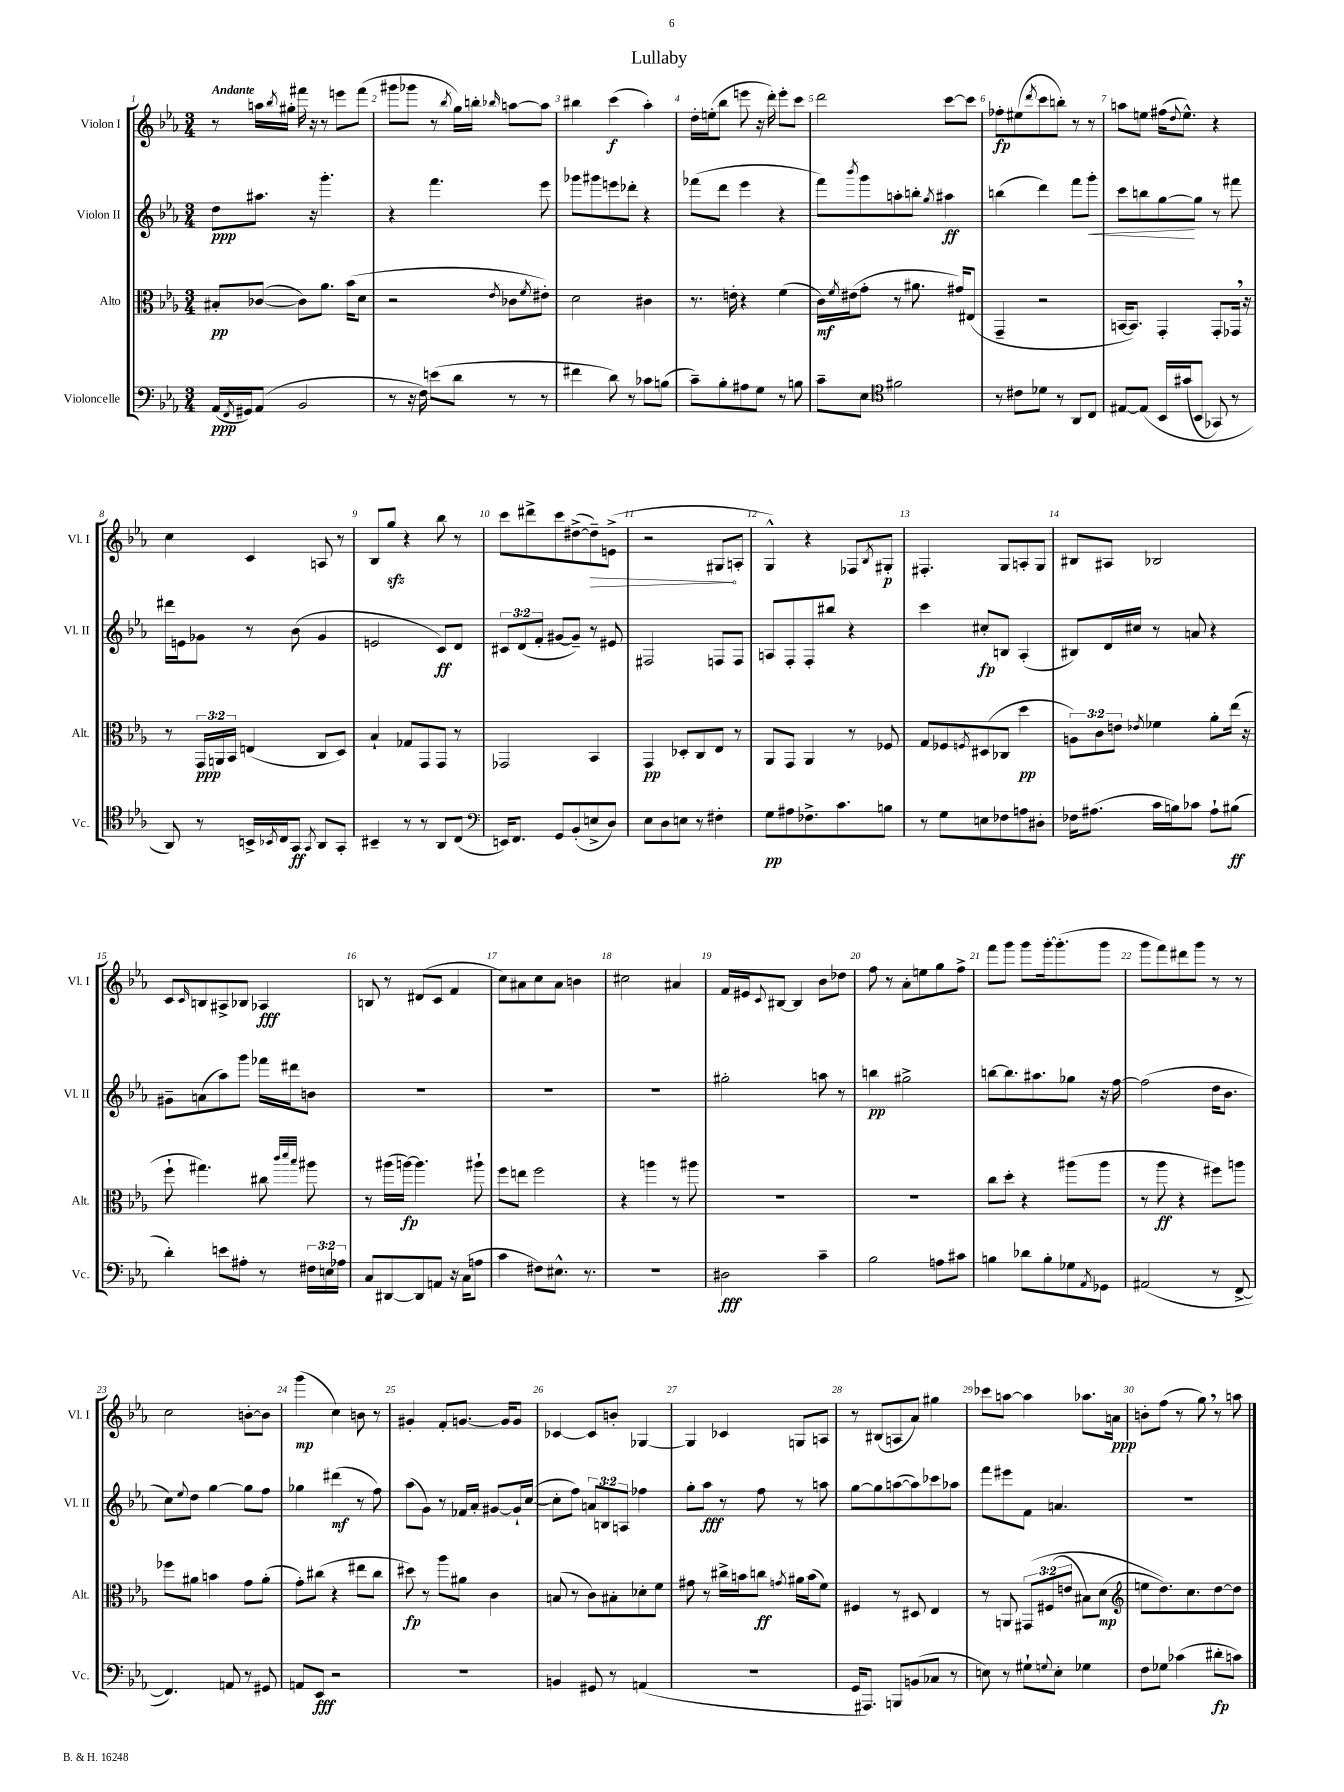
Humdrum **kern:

**kern	**kern	**kern	**kern
*staff4	*staff3	*staff2	*staff1
*clefF4	*clefC3	*clefG2	*clefG2
*k[b-e-a-]	*k[b-e-a-]	*k[b-e-a-]	*k[b-e-a-]
*M3/4	*M3/4	*M3/4	*M3/4
(16AA-	8B#'	8dd	8r
8qFF	.	.	.
16GG#)	.	.	.
(8AA-	([8c-	8.aa#	16aa
.	.	.	8qbb-
.	.	.	16gg#'
2BB-	8c-])	.	16fff#
.	.	16r	16r
.	8.a-	4.ggg'	8r
.	.	.	8eee
.	(16b-	.	.
.	8d	.	(8fff#
=	=	=	=
8r	2r	4r	8ggg#
16r	.	.	8ggg-
16F)	.	.	.
(8e	.	4.fff	8r
.	.	.	8qbb-
8d	.	.	16gg)
.	.	.	16bb'
.	8qe-	.	16qqbb-
8r	8c-	.	[8aa
.	8qf	.	.
8r	8e#')	8eee-	8aa]
=	=	=	=
4f#	2d	8ggg-	4bb#
.	.	8ggg#	.
8d)	.	8eee	(4ccc
8r	.	8ddd-'	.
8c-	4c#	4r	4aa-')
(8B	.	.	.
=	=	=	=
8c~)	8.r	(8fff-	16dd'
.	.	.	(16ee'
8B-'	.	8ddd	8bb-
.	16e'	.	.
8A#	4r	4eee-	8eee
8G	.	.	16r
.	.	.	16ddd')
8r	(4f	4r	8eee'
8B	.	.	8ccc
=	=	=	=
8c~	16c)	8fff)	2ddd
.	8qf	.	.
.	(16e#	.	.
.	.	8qbbb-	.
8E-	8g'	8ggg	.
*clefC4	*	*	*
2f#	8r	8aa'	.
.	8.a#	8bb'	.
.	.	8qgg	.
.	.	4aa#	[8ccc
.	16g#)	.	.
.	(8E#	.	8ccc]
=	=	=	=
8r	4GG~	(4bb	8ff-'
8c#	.	.	(8ee#
.	.	.	8qddd
8d-	2r	4ddd)	8ccc
8r	.	.	8bb')
8AA-	.	8fff	8r
8C	.	8ggg'	8r
=	=	=	=
[8E#	[16BB	8ccc	8aa
.	8.BB])	.	.
&(8E#]	.	8bb	8ee
16BB-	4GG'	[8gg	(16ff#
.	.	.	8qqdd
(16g#	.	.	8.ee^^)
8BB-	.	8gg]	.
8GG-)	8GG'	8r	4r
8r	16GG-	8fff#	.
.	16r	.	.
=	=	=	=
8AA-&)	8r	16ddd#	4cc
.	.	16e	.
8r	24GG	8g-	.
.	24AA	.	.
.	24BB-	.	.
16BB^	(4E	8r	4c
8qBB-	.	.	.
16C	.	.	.
8GG	.	(8b-	.
8qGG	.	.	.
8AA-	8C	4g-	8A
8GG'	8D)	.	8r
=	=	=	=
4BB#~	4B-`	2e	8B-
.	.	.	8gg
8r	8G-	.	4r
8r	8GG	.	.
8AA-	8GG	8c)	8bb-
(8C	8r	8d	8r
=	=	=	=
*clefF4	*	*	*
16EE)	2GG-	12c#	8ccc
8.FF	.	.	.
.	.	(12d	.
.	.	.	8ddd#^
.	.	12f'	.
8GG	.	[8g#	8ccc
(8BB-'	.	8g#~])	([8dd#^
8E^	4BB-	8r	8dd#~])
8D)	.	8e#	(8e^
=	=	=	=
8E-	4GG	2F#	2r
8D	.	.	.
8E	8D-'	.	.
8r	8C	.	.
4F#'	8E-	8F	8G#
.	8r	8F	8A'
=	=	=	=
8G	8AA-	8A	4G^^)
8A#	8GG	8F'	.
8.F-^	4AA-	8F'	4r
.	.	8bb#	.
8.c	.	.	.
.	8r	4r	8F-
.	.	.	8qB-
8B	8F-	.	8G#'
=	=	=	=
8r	8G	4ccc	4.F#'
8G	8F-	.	.
.	8qF	.	.
8E	(8D#	8cc#'	.
8F-	8C-	8B	8G
8A	4dd	(4A-'	8A'
8D#'	.	.	8G
=	=	=	=
16F-	12A)	8B#)	8B#
(8.A#	.	.	.
.	12c	.	.
.	.	16d	8A#
.	12e	.	.
.	.	16cc#	.
.	8qe-	.	.
16c	4f-	8r	2B-
16B)	.	.	.
8c-	.	8a	.
8A#`	8a-'	4r	.
(8B#	(16ee-	.	.
.	16r	.	.
=	=	=	=
4d')	8ff`	8g#~	8c
.	.	.	16qqc
.	4.gg#)	(8a	8B
8e	.	8aa-)	8A#^
8A#'	.	8ggg	8B-
8r	8cc#	16fff-	4A-
.	.	16ddd#	.
.	32qqccc	.	.
.	32qqddd	.	.
.	32qqbb-	.	.
24F#	8aa#	8b	.
24E	.	.	.
24A-	.	.	.
=	=	=	=
8C	8r	2.r	8B
[8DD#	(16aa#	.	8r
.	[16aa)	.	.
8DD#]	4.aa]	.	(8d#
8AA	.	.	8c
16r	.	.	4f
(16C	.	.	.
8A	8aa#`	.	.
=	=	=	=
4c	8ff	2.r	8cc)
.	8ee	.	8a#
8F#)	2ff	.	8cc
8.E#^^	.	.	8a#
.	.	.	4b
8.r	.	.	.
=	=	=	=
2.r	4r	2.r	2cc#
.	4aa	.	.
.	8r	.	4a#
.	8aa#	.	.
=	=	=	=
2D#	2.r	2gg#'	16f
.	.	.	16e#
.	.	.	8qqc
.	.	.	[8B#
.	.	.	4B#]
4c~	.	8aa	8b-
.	.	8r	8dd-
=	=	=	=
2B-	2.r	4bb	8ff
.	.	.	8r
.	.	2gg#^	8a-'
.	.	.	8ee
8A	.	.	8gg
8c#	.	.	8ff^
=	=	=	=
4B	8cc	[8bb	8fff
.	8dd'	8.bb]	8ggg
8d-	4r	.	8ggg
.	.	8.aa#	.
8B'	.	.	[16ggg'
.	.	.	(8.ggg']
8G-	(8aa#	8gg-	.
8qAA-	.	.	.
8GG-	8aa#	16r	8ggg
.	.	[16ff	.
=	=	=	=
(2AA#	8r	(2ff]	8ggg
.	8aa-	.	8fff)
.	4r	.	8ddd#
.	.	.	8ggg
8r	8ff#)	16dd	8r
.	.	8.b-	.
[8FF^	8aa	.	8r
=	=	=	=
4.FF])	8ff-	8cc)	2cc
.	.	8qqee-	.
.	8a#	8dd	.
.	4b	[4gg	.
8AA	.	.	.
8r	8g	8gg]	[8b'
8GG#	(8a#'	8ff	8b]
=	=	=	=
8AA	8g')	4gg-	(4ggg
8EE-	(8cc#	.	.
2r	4r	(4ddd#	4cc)
.	8ee#	8r	8b
.	8cc#	8ff)	8r
=	=	=	=
2.r	8dd#)	(8aa-	4g#'
.	8r	8g)	.
.	8aa-	8r	8f'
.	8a#	16f-	[8.g
.	.	16a-'	.
.	4c	[8g#	.
.	.	.	16g]
.	.	16g#`]	8g
.	.	([16cc	.
=	=	=	=
4BB	(8B	8cc']	[4c-
.	8r	8ff)	.
8GG#	8c)	12a	8c-]
.	.	12B	.
8r	8B#'	.	8b'
.	.	12A	.
(4AA	8d-'	4ff-	[4G-
.	8f	.	.
=	=	=	=
2.r	8g#	8gg'	4G-]
.	8r	8aa-	.
.	16cc#^	8r	4c-
.	16b	.	.
.	8cc	8ff	.
.	8qg	.	.
.	16a#	8r	8G
.	(16b	.	.
.	8f)	8aa	8A
=	=	=	=
16GG	4F#	[8gg	8r
8.AAA#)	.	.	.
.	.	8gg]	(8B#
8BBB	8r	([8aa	8A
(8BB	8D#	8aa])	8a-)
8C-	4E-	8ccc-	4gg#
8r	.	8aa-	.
=	=	=	=
8E)	8r	8fff	8ccc-
8r	8AA	8eee#	[8aa
8G#`	&(12GG#	8f	4aa]
.	(12F#	.	.
8qqG	.	.	.
8E'	.	4.a	.
.	12e	.	.
4G-	8B#)	.	8.aa-
.	(8d	.	.
.	.	.	16a
=	=	=	=
*	*clefG2	*	*
8F	8ee	2.r	8b'
8G-	8.dd)&)	.	(8ff
(4c-	.	.	8r
.	8.cc	.	.
.	.	.	8gg)
8d#'	[8dd	.	8r
8c)	8dd]	.	8aa
==	==	==	==
*-	*-	*-	*-
